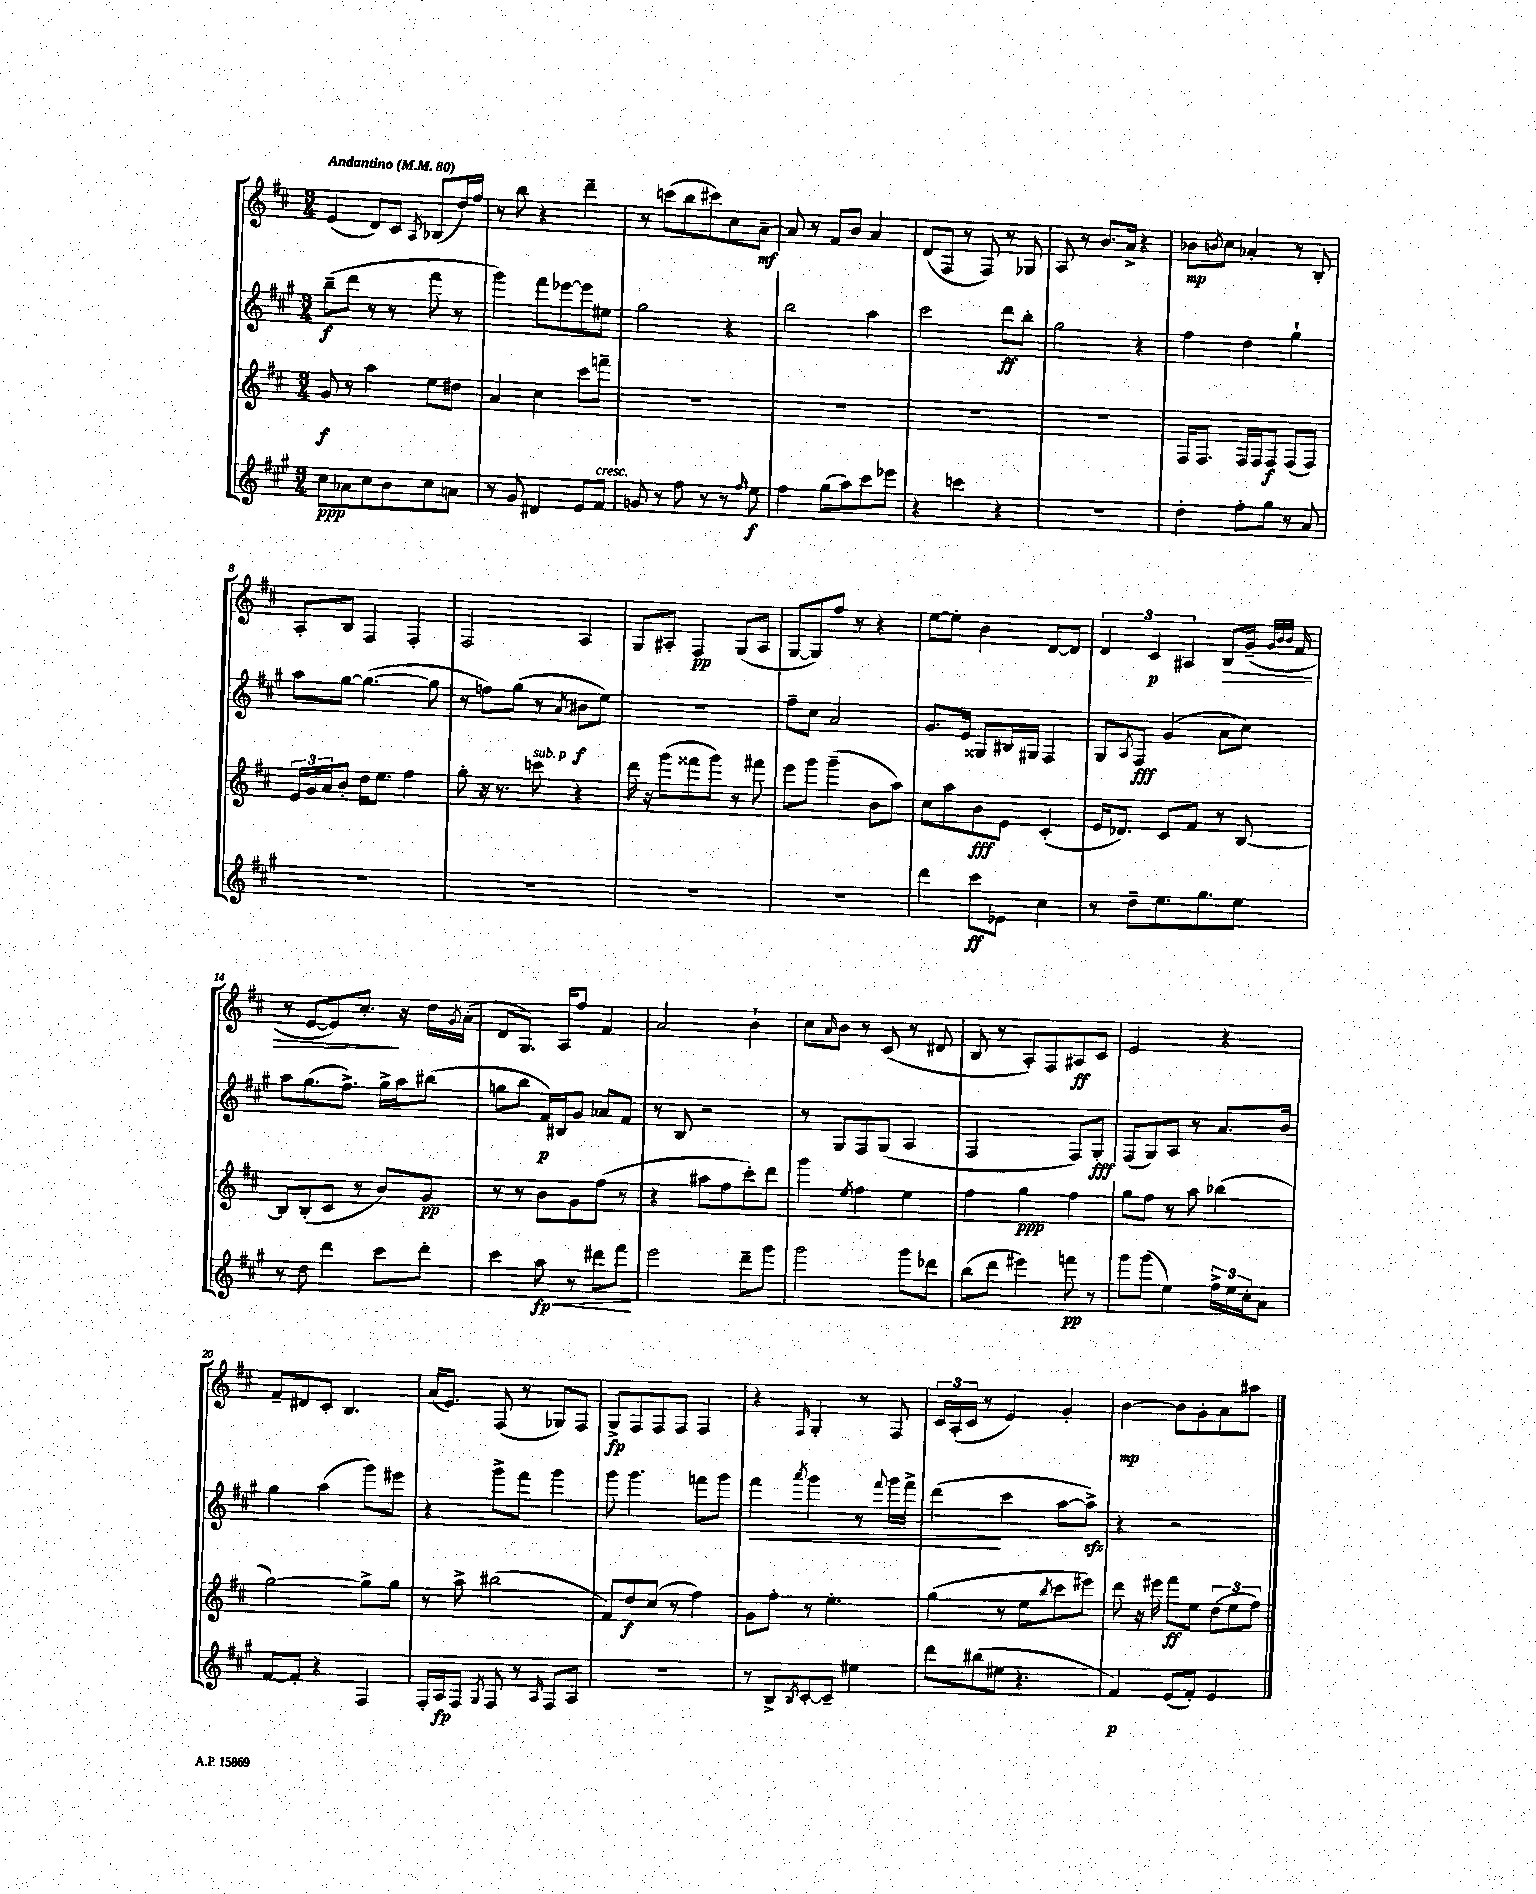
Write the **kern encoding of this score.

**kern	**kern	**kern	**kern
*staff4	*staff3	*staff2	*staff1
*clefG2	*clefG2	*clefG2	*clefG2
*k[f#c#g#]	*k[f#c#]	*k[f#c#g#]	*k[f#c#]
*M3/4	*M3/4	*M3/4	*M3/4
*MM80	*MM80	*MM80	*MM80
8cc#	8g	(8bb~	(4e
8a-	8r	8ddd	.
8cc#	4aa	8r	8d)
8b	.	8r	8c#
.	.	.	8qA
8cc#	8ee	8fff#	(8B-
8a	8dd#	8r	16dd)
.	.	.	16ff#
=	=	=	=
8r	4a	4ggg#)	8r
8g#	.	.	8bb
4d#	4cc#	8fff#	4r
.	.	[8eee-	.
8e	8ccc#	8eee-]	4ddd~
8f#	8fff~	8ee#	.
=	=	=	=
8g	2.r	2gg#	8r
8r	.	.	(8ccc
8ff#	.	.	8bb
8r	.	.	8ccc#)
8r	.	4r	8cc#
16qqff#	.	.	.
8ee	.	.	[8a~
=	=	=	=
4ff#	2.r	2bb	8a]
.	.	.	8r
(8gg#	.	.	8f#
8aa)	.	.	8b
8ccc#	.	4aa	4a
8eee-	.	.	.
=	=	=	=
4r	2.r	2ccc#	(8d
.	.	.	8F#
4ccc	.	.	8r
.	.	.	8F#)
4r	.	8ddd	8r
.	.	8bb'	8G-
=	=	=	=
2.r	2.r	2gg#	8A
.	.	.	8r
.	.	.	8.b
.	.	.	16a^
.	.	4r	4r
=	=	=	=
4dd'	16F#	4ff#	8b-
.	8.F#	.	.
.	.	.	8qb
.	.	.	8cc#
8ff#'	16F#	4dd	4a-'
.	16F#	.	.
8gg#	8F#	.	.
8r	(8F#	4gg#`	8r
8a	8F#)	.	8B'
=	=	=	=
2.r	24e	8aa	8A'
.	24g	.	.
.	24a	.	.
.	8b'	[8gg#	8B
.	16dd	(4.gg#_	4F#
.	8.ee	.	.
.	4ff#	.	4F#'
.	.	8gg#]	.
=	=	=	=
2.r	8gg'	8r	2F#
.	16r	8ff)	.
.	8.r	.	.
.	.	(8gg#	.
.	8ccc	8r	.
.	.	8qa	.
.	4r	8b#	4A
.	.	8ee)	.
=	=	=	=
2.r	16ddd	2.r	8G
.	16r	.	.
.	(8ggg	.	8A#'
.	8fff##	.	4F#
.	8ggg)	.	.
.	8r	.	(8G
.	8fff#	.	8A#
=	=	=	=
2.r	8eee	8ff#~	[8G
.	8ggg	8cc#	8G])
.	(4ggg~	2a	8ff#
.	.	.	8r
.	8b	.	4r
.	8aa)	.	.
=	=	=	=
4ddd	8cc#	8.g#	[8ee
.	8aa	.	8ee']
.	.	16e	.
8ccc#	8b	8G##	4b
8e-	8e	16B#	.
.	.	16G#	.
4cc#	(4c#'	4F#	[8d
.	.	.	8d]
=	=	=	=
8r	16e	8G#	6d
.	8.d-)	.	.
.	.	8qA	.
8dd~	.	8F#	.
.	.	.	6c#
8.ee	8c#	(4g#	.
.	.	.	6A#
.	8f#	.	.
8.gg#	.	.	.
.	8r	8a	8B
8ee	[8B	8cc#)	(16g~
.	.	.	32qqg
.	.	.	32qqb
.	.	.	32qqb
.	.	.	16f#
=	=	=	=
8r	8B]	8aa	8r
8dd	(8B'	(8.gg#	[8e
4ddd	8c#	.	8e])
.	.	8.ff#^)	.
.	8r	.	8.cc#'
8ccc#	8b)	16gg#^	.
.	.	16aa	16r
8ddd'	8g	(8bb#	16dd
.	.	.	8qg
.	.	.	(16a'
=	=	=	=
4ccc#	8r	8gg	8d
.	8r	8bb	8.G)
8aa	8b	16f#)	.
.	.	16B#	16A
8r	8g	8g#	8ff#
8ddd#	(8ff#	8a-	4f#
8fff#	8r	8f#	.
=	=	=	=
2eee	4r	8r	2a
.	.	8B	.
.	8aa#	2r	.
.	8ff#	.	.
8ddd~	8ccc#')	.	4b`
8ggg#	8ddd	.	.
=	=	=	=
2ggg#	4ggg	8r	8cc#
.	.	.	16qqa
.	.	8G#	8b
.	8qee	.	.
.	4ff#	8F#	8r
.	.	(8G#	(8c#
8ggg#	4ee	4A	8r
8ddd-	.	.	8d#
=	=	=	=
(8bb	4ff#	2F#	8B
8ddd	.	.	8r
4eee#)	4gg	.	8A')
.	.	.	8F#
8fff	4ff#	8F#)	8A#
8r	.	8G#'	8c#
=	=	=	=
8ggg#	8gg	(8F#	2e
(8ggg#	8ff#	8G#)	.
4ee)	8r	8A	.
.	8aa	8r	.
24ff#^	(4bb-	8.a	4r
24ee	.	.	.
24cc#'	.	.	.
8a	.	.	.
.	.	16b	.
=	=	=	=
[8f#	[2gg)	4gg#	8f#~
8f#']	.	.	8d#
4r	.	(4aa	8c#'
.	.	.	4.B
4F#	8gg^]	8ggg#)	.
.	8gg	8eee#	.
=	=	=	=
16F#'	8r	4r	(16a
16A	.	.	8.e)
8F#	8aa^	.	.
8qG#	.	.	.
8F#	(2bb#	8ggg#^	(8F#
8r	.	8fff#	8r
16qqA	.	.	.
8F#	.	4ggg#	8G-)
8A	.	.	8F#
=	=	=	=
2.r	8f#)	8ggg#	8G^
.	8dd	4.ggg#	8F#
.	(8cc#	.	8F#
.	8r	.	8F#
.	4ff#)	8fff	4F#
.	.	8ggg#	.
=	=	=	=
8r	8g	4fff#	4r
8B^	8ff#'	.	.
8qB	.	8qaaa	16qqF#
[8c#'	8r	4ggg#	4G'
8c#~]	4.ee'	.	.
4ee#	.	8r	8r
.	.	8qqfff#	.
.	.	16ggg#	8F#
.	.	16fff#^	.
=	=	=	=
8ddd	(4gg	(4ddd	24c#
.	.	.	(24A'
.	.	.	24c#
(8bb#	.	.	8r
8ee#	8r	4ccc#	4e)
4.r	8ee	.	.
.	8qbb	.	.
.	8ccc#	[8aa	4g'
.	8eee#)	8aa^])	.
=	=	=	=
4f#)	8ddd	4r	[4b
.	16r	.	.
.	16eee#	.	.
(8e	8fff#	2r	8b]
8f#')	8ee	.	8g'
4e	(12dd	.	8a
.	12ee	.	.
.	.	.	8aa#
.	12ff#)	.	.
==	==	==	==
*-	*-	*-	*-
